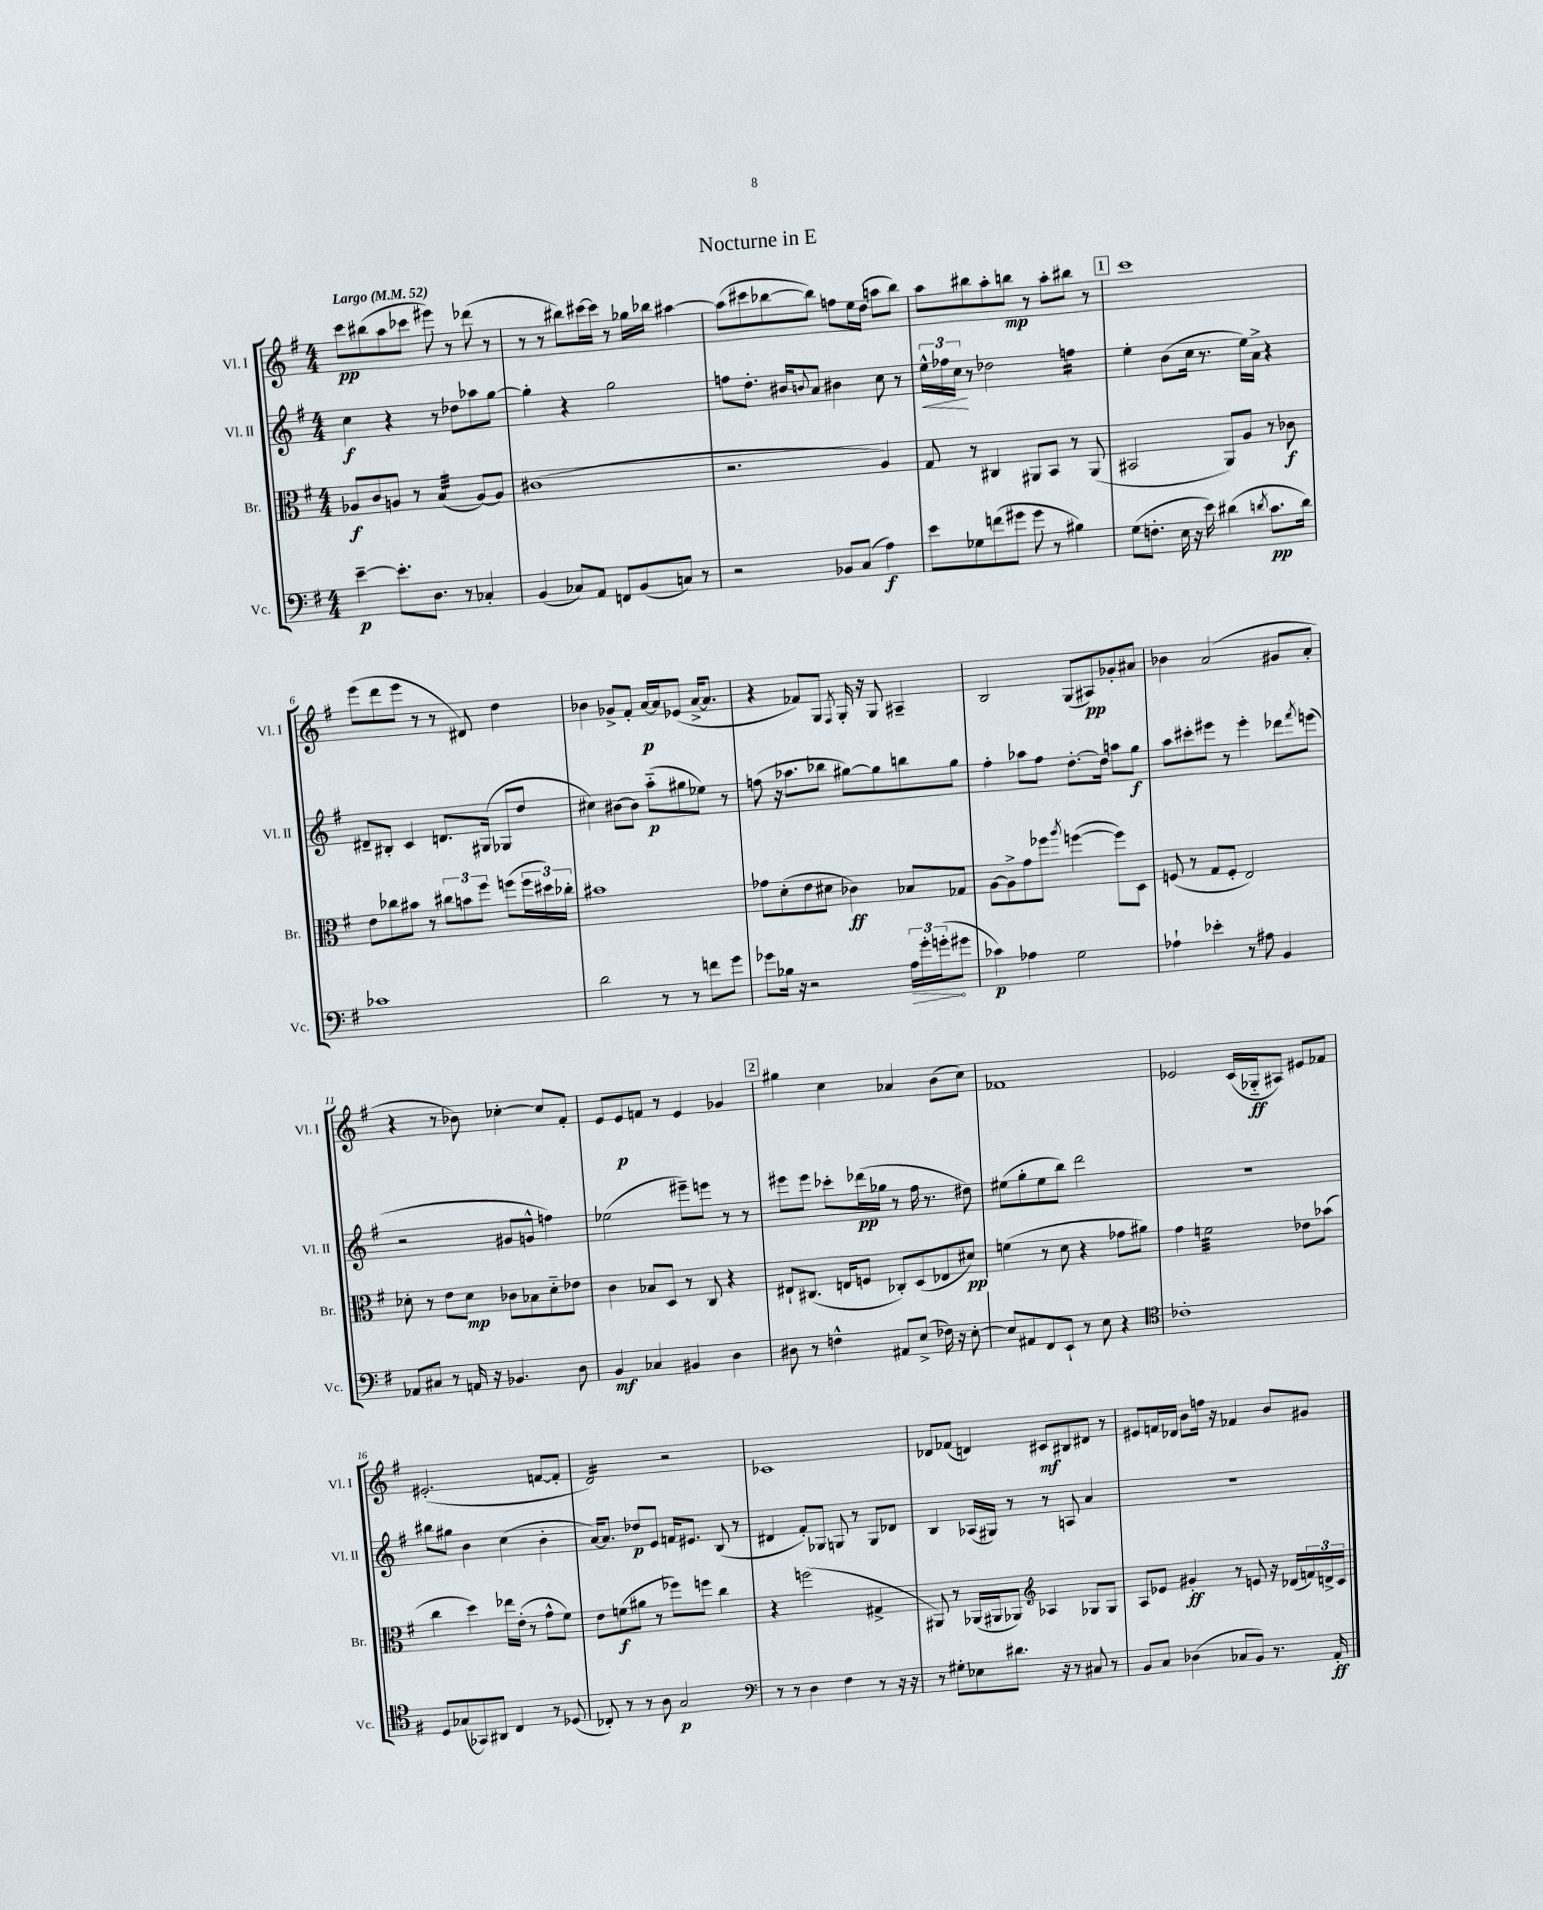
\header { title = "Nocturne in E" }
<<
\new StaffGroup <<
\new Staff = "s0" \with { instrumentName = "Vl. I" shortInstrumentName = "Vl. I" } {
    \clef treble \key g \major \numericTimeSignature \time 4/4 \tempo "Largo" 4 = 52
    c'''8\pp bis''8( a''8 ces'''8 eis'''8) r8 des'''8( r8 |
    r8 r8 bis''8) cis'''16~ cis'''16 r8 ges''16 bes''16 ais''4~ |
    ais''8( cis'''8 bes''8~ bes''8) f''8 e''16 d''16( a''8 bes''8) |
    a''8 bis''8 a''8-. b''8\mp r8 a''8-. bis''8 r8 |
    \mark \markup { \box "1" } c'''1 |
    e'''8( d'''8 e'''8 r8 r8 dis'8) d''4 |
    bes'4 ges'8-> fis'8-. a'16~\p a'16 ees'8( a'16~-> a'8. |
    r4 fes'8) g8 \acciaccatura { fis8 } g16-. r16 g8 ais4-- |
    b2 g8( ais8\pp) ges'8-. ais'8 |
    bes'4 a'2( gis'8 a'8-. |
    r4 r8 bes'8) ces''4~-. ces''8 fis'8-. |
    e'8 e'8\p f'8 r8 e'4 ges'4 |
    \mark \markup { \box "2" } gis''4 c''4 aes'4 b'8( c''8) |
    fes'1 |
    ees'2 c'16( ges16-_\ff ais8) eis'8 fes'8 |
    eis'2.-.( f'8~ f'8-. |
    d'2:16) r2 |
    ces'1 |
    des'8 fes'8( d'4) cis'8\mf bis8 dis'8 r8 |
    eis'8 f'16 des'16 b'8 f''16 r16 fes'4 b'8 gis'8 \bar "|." |
}
\new Staff = "s1" \with { instrumentName = "Vl. II" shortInstrumentName = "Vl. II" } {
    \clef treble \key g \major \numericTimeSignature \time 4/4
    c''4\f r4 r8 des''8 aes''8 g''8~ |
    g''4-. r4 g''2 |
    f''8 d''8.-. bis'16 \appoggiatura { b'8 } a'8 bis'4 c''8 r8 |
    \tuplet 3/2 { e''16-^\< fes''16 c''16\! } r8 des''2 f''4:16 |
    \mark \markup { \box "1" } e''4-. b'8( c''16 r8. e''16) a'16-> r4 |
    dis'8-- bis8-. c'4 d'8. gis16( ges8 d''8 |
    cis''4) bis'8~ bis'8 a''8-_\p( gis''8 ees''8) r8 |
    f''8( r16 aes''8. bes''8 gis''8~) gis''8 b''8 gis''8 |
    fis''4-. aes''8 fis''8 d''8.~-. d''16 a''8 g''8\f |
    a''8 cis'''8-. eis'''8 r8 eis'''4-. des'''8 \acciaccatura { fis'''8 } e'''8( |
    r2 gis'8 g'8-^ f''4) |
    ees''2( eis'''8--) e'''8 r8 r8 |
    \mark \markup { \box "2" } eis'''8 eis'''8 ces'''8-. des'''16\pp( ges''16 r8 fis''16 r8. dis''8) |
    eis''8( g''8-. eis''8 b''8) d'''2 |
    R1 |
    bis''8 gis''8 b'4 c''4( b'4-. |
    a'16~) a'8. des''8\p e'8 f'16 eis'8. b8( r8 |
    dis'4 fis'8-.) ges8 g8 r8 g8 des'8 |
    b4 aes16( gis16) r8 r8 a8 a'4 |
    R1 \bar "|." |
}
\new Staff = "s2" \with { instrumentName = "Br." shortInstrumentName = "Br." } {
    \clef alto \key g \major \numericTimeSignature \time 4/4
    aes8\f c'8 a8 r8 b4:32( a8~) a8 |
    cis'1( |
    r2. a4) |
    g8 r8 cis4 ais,8 b,8 r8 ais,8( |
    \mark \markup { \box "1" } bis,2 a,8) a8 r8 ces'8\f |
    e'8 ces''8 bis'8 r8 \tuplet 3/2 { cis''8 b'8 fis''8 } f''8( \tuplet 3/2 { f''16 dis''16) ces''16-. } |
    bis'1 |
    ges'8 d'8-.( e'8 dis'8 ces'4\ff) bes8 ges8 |
    a8~ a8-> g'8 fes''8 \acciaccatura { a''8 } f''4~( f''8) d8 |
    f8( r8 g8 f8-. e2) |
    des'8-. r8 e'8 des'8\mp ces'8 bes8 des'8-_ ees'8 |
    c'4 bes8 d8 r8 c8 r4 |
    \mark \markup { \box "2" } eis8-! cis8.( e16 f8 ces8-.) d8( ees8 dis'8\pp) |
    f'4( r8 d'8 r4 ges'8 ais'8) |
    g'4 f'2:32 ees'8 bes'8( |
    c''4 d''4) ees''16 e'16-.( r8 g'8-^ fis'8) |
    e'8 f'8\f( ais'8 r8 fes''8) f''8 c''4 |
    r4 f''2( gis4-> |
    ais,8) r8 aes,16( ais,16 aes,8) \clef treble aes4 ges8 ges8 |
    a8 ees'8 gis'4-.\ff r8 e'8 r16 des'16( \tuplet 3/2 { f'16) d'16-> c'16 } \bar "|." |
}
\new Staff = "s3" \with { instrumentName = "Vc." shortInstrumentName = "Vc." } {
    \clef bass \key g \major \numericTimeSignature \time 4/4
    e'4~--\p e'8.-. d8. r8 ces4-. |
    b,4( ces8) a,8 f,8 b,8( c8) r8 |
    r2 bes,8 c8( a4\f) |
    e'8 ges8 f'8( gis'8 gis'8 r8 bis4) |
    \mark \markup { \box "1" } g8( f8.-. e16 r16 e'16) dis'4( \acciaccatura { d'8 } c'8.\pp d'16) |
    ces'1 |
    d'2 r8 r8 f'8 g'8 |
    ges'8 bes16 r16 r2 \tuplet 3/2 { \once \override Hairpin.circled-tip = ##t a16\> ges'16-. g'16-.\!( } gis'8 |
    ces'4\p) aes4 g2 |
    aes4-! ees'4-. r8 ais8 b,4 |
    aes,8 cis8 r8 a,16 r16 bes,4. d8 |
    b,4\mf ces4 bis,4 d4 |
    \mark \markup { \box "2" } dis8 r8 f4-^ ais,8 e8->( fes16) r16 e8~-. |
    e8 ais,8 fis,8 e,8-! r8 e8 r4 |
    \clef tenor ces'1-. |
    d8 ges8( ges,8) ais,8 c4 r8 des8( |
    ces8-.) r8 r8 a8 g2\p |
    \clef bass r8 r8 d4 fis4 r8 r16 r16 |
    r8 gis8-. ees8 dis'8. r16 r8 cis8 r8 |
    b,8 c8 des4( ces8 b,8) r8. a,16-.\ff \bar "|." |
}
>>
>>
